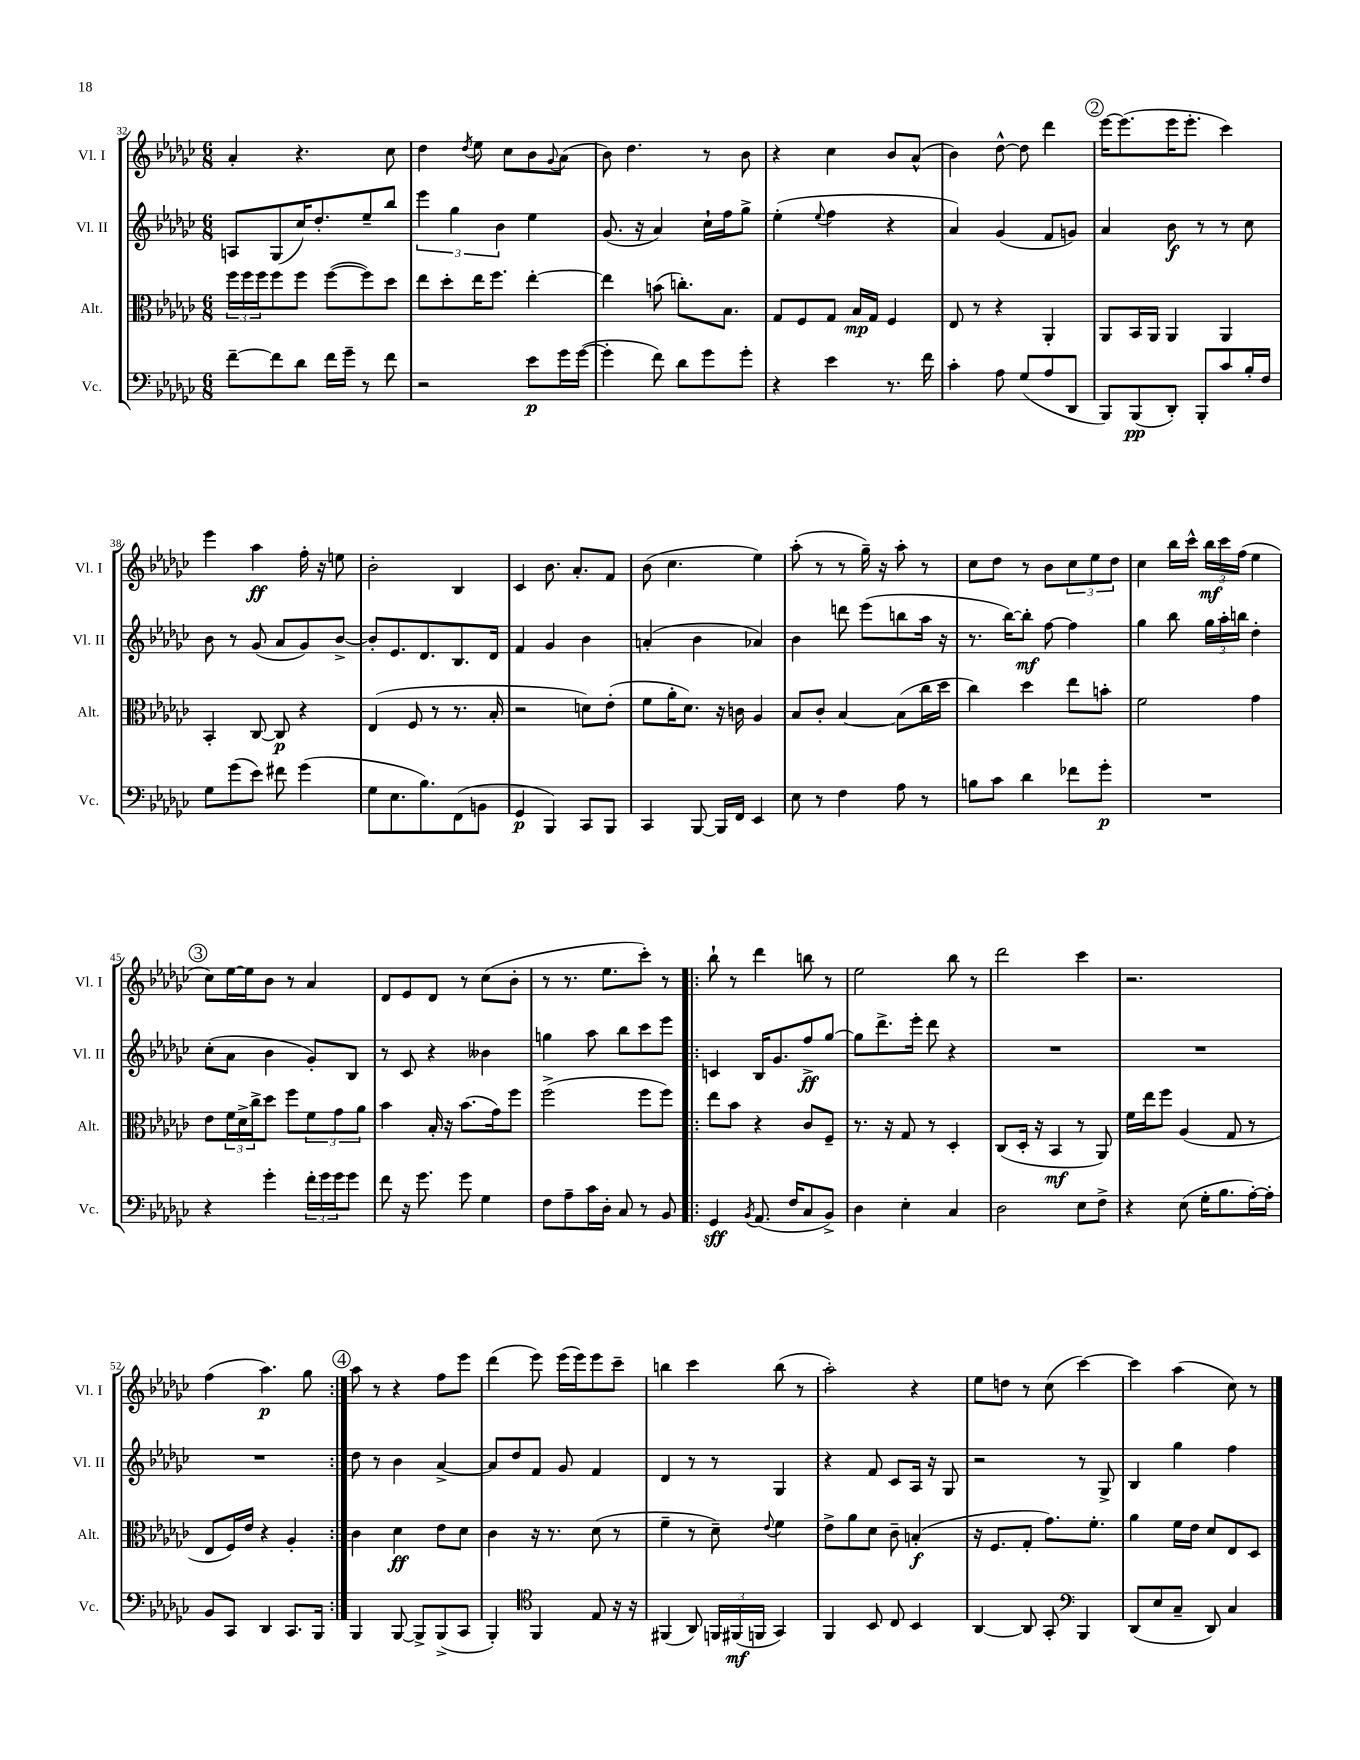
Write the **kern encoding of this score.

**kern	**dynam	**kern	**dynam	**kern	**dynam	**kern	**dynam
*part4	*part4	*part3	*part3	*part2	*part2	*part1	*part1
*staff4	*staff4	*staff3	*staff3	*staff2	*staff2	*staff1	*staff1
*I"Vc.	*	*I"Alt.	*	*I"Vl. II	*	*I"Vl. I	*
*I'Vc.	*	*I'Alt.	*	*I'Vl. II	*	*I'Vl. I	*
*clefF4	*	*clefC3	*	*clefG2	*	*clefG2	*
*k[b-e-a-d-g-c-]	*	*k[b-e-a-d-g-c-]	*	*k[b-e-a-d-g-c-]	*	*k[b-e-a-d-g-c-]	*
*M6/8	*	*M6/8	*	*M6/8	*	*M6/8	*
=32	=32	=32	=32	=32	=32	=32	=32
[8f~\L	.	24ff\LL	.	8An/L	.	4a-'/	.
.	.	24ff\	.	.	.	.	.
.	.	24ff\J	.	.	.	.	.
8f\]	.	8ff\	.	(8G-/	.	.	.
8d-\J	.	8ff\J	.	16cc-/K)	.	4.r	.
.	.	.	.	8.dd-'/	.	.	.
16f\LL	.	([8ff\L	.	.	.	.	.
16g-~\JJ	.	.	.	.	.	.	.
8r	.	8ff\])	.	8ee-~/	.	.	.
8f\	.	8dd-\J	.	8bb-/J	.	8cc-\	.
=33	=33	=33	=33	=33	=33	=33	=33
2r	.	8ee-\L	.	6eee-\	.	4dd-\	.
.	.	8dd-'\	.	.	.	.	.
.	.	.	.	6gg-\	.	.	.
.	.	.	.	.	.	8qdd-/	.
.	.	16ee-\K	.	.	.	8ee-\	.
.	.	8.ff\J	.	.	.	.	.
.	.	.	.	6b-\	.	.	.
.	.	.	.	.	.	8cc-\L	.
8e-\L	p	[4ee-'\	.	4ee-\	.	8b-\	.
.	.	.	.	.	.	8qqg-/	.
16g-\L	.	.	.	.	.	(8a-\J	.
([16g-\JJ	.	.	.	.	.	.	.
=34	=34	=34	=34	=34	=34	=34	=34
4g-'\]	.	4ee-\]	.	(8.g-/	.	8b-\)	.
.	.	.	.	.	.	4.dd-\	.
.	.	.	.	16r	.	.	.
8f\)	.	(8bn\	.	4a-/)	.	.	.
8d-\L	.	8.ccn'\L)	.	.	.	.	.
8g-\	.	.	.	16cc-`\LL	.	8r	.
.	.	8.B-\J	.	16ff\J	.	.	.
8g-'\J	.	.	.	8gg-^\J	.	8b-\	.
=35	=35	=35	=35	=35	=35	=35	=35
4r	.	8G-/L	.	(4ee-'\	.	4r	.
.	.	8F/	.	.	.	.	.
.	.	.	.	8qqee-/	.	.	.
4e-\	.	8G-/J	.	4ff\	.	4cc-\	.
.	.	16B-/LL	mp	.	.	.	.
.	.	16G-/JJ	.	.	.	.	.
8.r	.	4F/	.	4r	.	8b-/L	.
.	.	.	.	.	.	(8a-^^/J	.
16f\	.	.	.	.	.	.	.
=36	=36	=36	=36	=36	=36	=36	=36
4c-'\	.	8E-/	.	4a-/)	.	4b-\)	.
.	.	8r	.	.	.	.	.
8A-\	.	4r	.	(4g-/	.	[8dd-^^\	.
(8G-/L	.	.	.	.	.	8dd-\]	.
8A-/	.	4AA-'/	.	8f/L	.	4ddd-\	.
8DD-/J	.	.	.	8gn/J)	.	.	.
!!LO:REH:place=s1:t=2
=37	=37	=37	=37	=37	=37	=37	=37
8BBB-/L)	.	8AA-/L	.	4a-/	.	[16eee-\KL	.
.	.	.	.	.	.	(8.eee-\]	.
(8BBB-/	pp	16BB-/L	.	.	.	.	.
.	.	16AA-/JJ	.	.	.	.	.
8DD-'/J)	.	4AA-/	.	8b-\	f	16eee-\K	.
.	.	.	.	.	.	8.eee-'\J	.
8BBB-'/L	.	.	.	8r	.	.	.
8c-/	.	4AA-/	.	8r	.	4ccc-\)	.
16B-'/L	.	.	.	8cc-\	.	.	.
16F/JJ	.	.	.	.	.	.	.
!!LO:LB:g=z
=38	=38	=38	=38	=38	=38	=38	=38
8G-\L	.	4BB-'/	.	8b-\	.	4eee-\	.
(8g-\	.	.	.	8r	.	.	.
8e-\J)	.	[8C-/	.	(8g-/	.	4aa-\	ff
8f#X\	.	8C-/]	p	8a-/L	.	.	.
(4g-\	.	4r	.	8g-/)	.	16ff'\	.
.	.	.	.	.	.	16r	.
.	.	.	.	[8b-^/J	.	8een\	.
=39	=39	=39	=39	=39	=39	=39	=39
8G-\L	.	(4E-/	.	8b-'/L]	.	2b-'\	.
8.E-\	.	.	.	8.e-/	.	.	.
.	.	8F/	.	.	.	.	.
8.B-\)	.	.	.	8.d-/	.	.	.
.	.	8r	.	.	.	.	.
(8FF\	.	8.r	.	8.B-/	.	4B-/	.
8BBn\J	.	.	.	.	.	.	.
.	.	16B-'/	.	16d-/Jk	.	.	.
=40	=40	=40	=40	=40	=40	=40	=40
4GG-/	p	2r	.	4f/	.	4c-/	.
4BBB-/)	.	.	.	4g-/	.	8.b-\	.
.	.	.	.	.	.	8.a-'/L	.
8CC-/L	.	8dn\L)	.	4b-\	.	.	.
8BBB-/J	.	(8e-'\J	.	.	.	8f/J	.
=41	=41	=41	=41	=41	=41	=41	=41
4CC-/	.	8f\L	.	(4an'/	.	(8b-\	.
.	.	16a-'\K	.	.	.	4.cc-\	.
.	.	8.d-\J)	.	.	.	.	.
[8BBB-/	.	.	.	4b-\	.	.	.
16BBB-/LL]	.	16r	.	.	.	.	.
16FF/JJ	.	16cn\	.	.	.	.	.
4EE-/	.	4A-/	.	4a-X/)	.	4ee-\)	.
=42	=42	=42	=42	=42	=42	=42	=42
8E-\	.	8B-/L	.	4b-\	.	(8aa-'\	.
8r	.	8c-'/J	.	.	.	8r	.
4F\	.	[4B-/	.	8dddn\	.	8r	.
.	.	.	.	(8eee-\L	.	16gg-~\)	.
.	.	.	.	.	.	16r	.
8A-\	.	(8B-\L]	.	8bbn\	.	8aa-'\	.
8r	.	16cc-\L	.	16aa-\Jk	.	8r	.
.	.	16dd-\JJ	.	16r	.	.	.
=43	=43	=43	=43	=43	=43	=43	=43
8Bn\L	.	4cc-\)	.	8.r	.	8cc-\L	.
8c-\J	.	.	.	.	.	8dd-\J	.
.	.	.	.	[16bb-\KL)	.	.	.
4d-\	.	4dd-\	.	8bb-'\J]	mf	8r	.
.	.	.	.	[8ff\	.	8b-\L	.
8f-X\L	.	8ee-\L	.	4ff\]	.	12cc-\	.
.	.	.	.	.	.	12ee-\	.
8g-'\J	p	8bn'\J	.	.	.	.	.
.	.	.	.	.	.	12dd-\J	.
=44	=44	=44	=44	=44	=44	=44	=44
2.r	.	2f\	.	4gg-\	.	4cc-\	.
.	.	.	.	8bb-\	.	16bb-\LL	.
.	.	.	.	.	.	16ccc-^^\JJ	.
.	.	.	.	24gg-\LL	.	24bb-\LL	mf
.	.	.	.	24aa-'\	.	24ccc-\	.
.	.	.	.	24bbn\JJ	.	(24ff\JJ	.
.	.	4g-\	.	4dd-'\	.	4ee-\	.
!!LO:LB:g=z
!!LO:REH:place=s1:t=3
=45	=45	=45	=45	=45	=45	=45	=45
4r	.	8e-\L	.	(8cc-'\L	.	8cc-\L)	.
.	.	24f\L	.	8a-\J	.	[16ee-\L	.
.	.	24d-^\	.	.	.	.	.
.	.	.	.	.	.	16ee-\J]	.
.	.	24cc-^\J	.	.	.	.	.
4g-'\	.	8dd-\J	.	4b-\	.	8b-\J	.
.	.	8ff\L	.	.	.	8r	.
24f'\LL	.	12f\	.	8g-'/L)	.	4a-/	.
24g-\	.	.	.	.	.	.	.
24g-\J	.	12g-\	.	.	.	.	.
8g-\J	.	.	.	8B-/J	.	.	.
.	.	12a-\J	.	.	.	.	.
=46	=46	=46	=46	=46	=46	=46	=46
8f\	.	4b-\	.	8r	.	8d-/L	.
16r	.	.	.	8c-/	.	8e-/	.
8.g-\	.	.	.	.	.	.	.
.	.	16B-'/	.	4r	.	8d-/J	.
.	.	16r	.	.	.	.	.
8g-\	.	(8.b-\L	.	.	.	8r	.
4G-\	.	.	.	4b--X\	.	(8cc-\L	.
.	.	16g-\k)	.	.	.	.	.
.	.	8ff\J	.	.	.	8b-'\J	.
=47	=47	=47	=47	=47	=47	=47	=47
8F\L	.	(2ff^\	.	4ggn\	.	8r	.
8A-~\	.	.	.	.	.	8.r	.
16c-\L	.	.	.	8aa-\	.	.	.
16D-'\JJ	.	.	.	.	.	8.ee-\L	.
8C-/	.	.	.	8bb-\L	.	.	.
8r	.	8ff\L	.	8ccc-\	.	8ccc-'\J)	.
8BB-/	.	8ff\J)	.	8eee-\J	.	8r	.
=48!|:	=48!|:	=48!|:	=48!|:	=48!|:	=48!|:	=48!|:	=48!|:
4GG-/	sff	8ee-\L	.	4cn/	.	8bb-`\	.
.	.	8b-\J	.	.	.	8r	.
8qBB-/	.	.	.	.	.	.	.
(8.AA-/	.	4r	.	16B-/KL	.	4ddd-\	.
.	.	.	.	8.g-/	.	.	.
16F/KL	.	.	.	.	.	.	.
8C-/	.	8c-/L	.	8ff^/	ff	8bbn\	.
8BB-^/J)	.	8F~/J	.	[8gg-/J	.	8r	.
=49	=49	=49	=49	=49	=49	=49	=49
4D-\	.	8.r	.	8gg-\L]	.	2ee-\	.
.	.	.	.	8.ddd-^\	.	.	.
.	.	16r	.	.	.	.	.
4E-'\	.	8G-/	.	.	.	.	.
.	.	.	.	16eee-'\Jk	.	.	.
.	.	8r	.	8ddd-\	.	.	.
4C-/	.	4D-'/	.	4r	.	8bb-\	.
.	.	.	.	.	.	8r	.
=50	=50	=50	=50	=50	=50	=50	=50
2D-\	.	(8C-/L	.	2.r	.	2ddd-\	.
.	.	16D-'/Jk	.	.	.	.	.
.	.	16r	.	.	.	.	.
.	.	4BB-/	mf	.	.	.	.
8E-\L	.	8r	.	.	.	4ccc-\	.
8F^\J	.	8AA-/)	.	.	.	.	.
=51	=51	=51	=51	=51	=51	=51	=51
4r	.	16f\LL	.	2.r	.	2.r	.
.	.	16ee-\J	.	.	.	.	.
.	.	8ff\J	.	.	.	.	.
(8E-\	.	(4A-/	.	.	.	.	.
16G-'\KL	.	.	.	.	.	.	.
8.B-\	.	.	.	.	.	.	.
.	.	8G-/	.	.	.	.	.
[16A-'\L)	.	8r	.	.	.	.	.
16A-'\JJ]	.	.	.	.	.	.	.
!!LO:LB:g=z
=52	=52	=52	=52	=52	=52	=52	=52
8BB-/L	.	8E-/L	.	2.r	.	(4ff\	.
8CC-/J	.	16F/L)	.	.	.	.	.
.	.	16e-/JJ	.	.	.	.	.
4DD-/	.	4r	.	.	.	4.aa-\)	p
8.CC-/L	.	4A-'/	.	.	.	.	.
.	.	.	.	.	.	8gg-\	.
16BBB-/Jk	.	.	.	.	.	.	.
!!LO:REH:place=s1:t=4
=53:|!	=53:|!	=53:|!	=53:|!	=53:|!	=53:|!	=53:|!	=53:|!
4BBB-/	.	4c-\	.	8dd-\	.	8aa-\	.
.	.	.	.	8r	.	8r	.
[8BBB-/	.	4d-\	ff	4b-\	.	4r	.
8BBB-^/L]	.	.	.	.	.	.	.
(8BBB-^/	.	8e-\L	.	[4a-^/	.	8ff\L	.
8CC-/J	.	8d-\J	.	.	.	8eee-\J	.
=54	=54	=54	=54	=54	=54	=54	=54
4BBB-'/)	.	4c-\	.	8a-/L]	.	(4ddd-\	.
.	.	.	.	8dd-/	.	.	.
*clefC4	*	*	*	*	*	*	*
4FF/	.	16r	.	8f/J	.	8eee-\)	.
.	.	8.r	.	.	.	.	.
.	.	.	.	8g-/	.	(16eee-\LL	.
.	.	.	.	.	.	16eee-\J)	.
8E-/	.	(8d-\	.	4f/	.	8eee-\	.
16r	.	8r	.	.	.	8ccc-~\J	.
16r	.	.	.	.	.	.	.
=55	=55	=55	=55	=55	=55	=55	=55
(4FF#X/	.	4f~\	.	4d-/	.	4bbn\	.
8AA-/)	.	8r	.	8r	.	4ccc-\	.
24FFn/LL	.	8d-~\)	.	8r	.	.	.
(24FF#X/	mf	.	.	.	.	.	.
24FFn/JJ	.	.	.	.	.	.	.
.	.	8qqe-/	.	.	.	.	.
4GG-/)	.	4f\	.	4G-/	.	(8bb\	.
.	.	.	.	.	.	8r	.
=56	=56	=56	=56	=56	=56	=56	=56
4FF/	.	8e-^\L	.	4r	.	2aa-'\)	.
.	.	8a-\	.	.	.	.	.
8BB-/	.	8d-\J	.	8f/	.	.	.
8C-/	.	8c-~\	.	8c-/L	.	.	.
4BB-/	.	(4Bn'/	f	16A-/Jk	.	4r	.
.	.	.	.	16r	.	.	.
.	.	.	.	8G-/	.	.	.
=57	=57	=57	=57	=57	=57	=57	=57
[4AA-/	.	16r	.	2r	.	8ee-\L	.
.	.	8.F/L	.	.	.	.	.
.	.	.	.	.	.	8ddn\J	.
8AA-/]	.	8G-'/J	.	.	.	8r	.
8GG-'/	.	8.g-\L)	.	.	.	(8cc-\	.
*clefF4	*	*	*	*	*	*	*
4BBB-/	.	.	.	8r	.	[4ccc-\)	.
.	.	8.f'\J	.	.	.	.	.
.	.	.	.	8G-^/	.	.	.
=58	=58	=58	=58	=58	=58	=58	=58
(8DD-/L	.	4a-\	.	4B-/	.	4ccc-\]	.
8E-/	.	.	.	.	.	.	.
8C-~/J	.	16f\LL	.	4gg-\	.	(4aa-\	.
.	.	16e-\JJ	.	.	.	.	.
8DD-/)	.	8d-/L	.	.	.	.	.
4C-/	.	8E-/	.	4ff\	.	8cc-\)	.
.	.	8D-/J	.	.	.	8r	.
==	==	==	==	==	==	==	==
*-	*-	*-	*-	*-	*-	*-	*-
